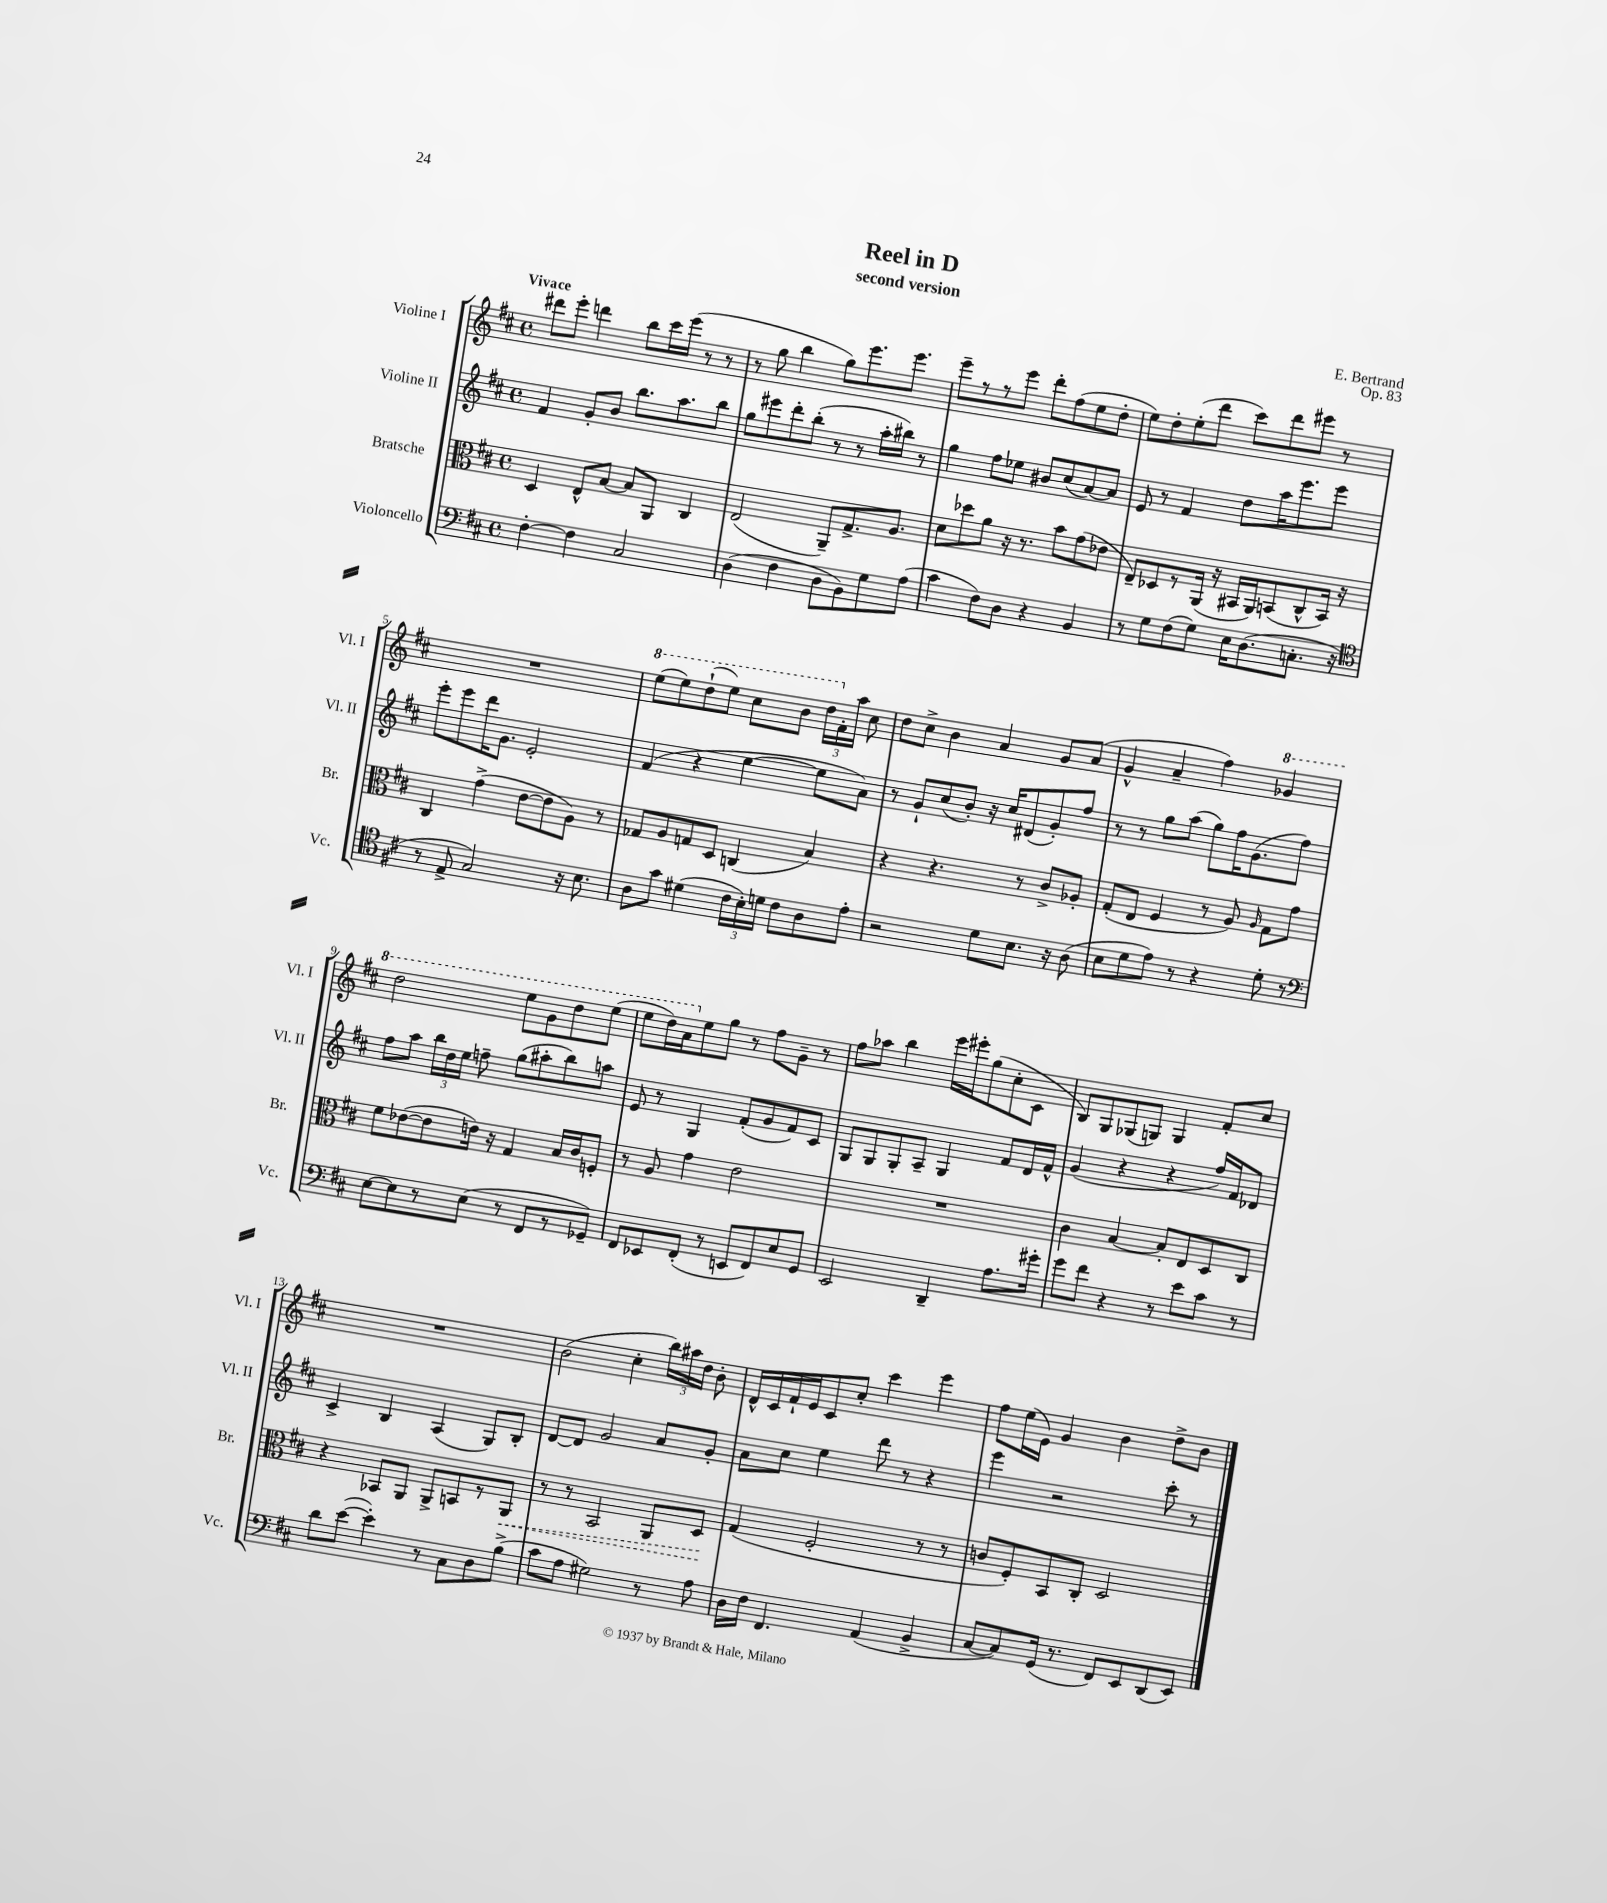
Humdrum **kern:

**kern	**kern	**kern	**kern
*staff4	*staff3	*staff2	*staff1
*clefF4	*clefC3	*clefG2	*clefG2
*k[f#c#]	*k[f#c#]	*k[f#c#]	*k[f#c#]
*M4/4	*M4/4	*M4/4	*M4/4
*met(c)	*met(c)	*met(c)	*met(c)
[4F#'	4D	4f#	8ddd#
.	.	.	8eee'
4F#]	8E^^	8g'	4ddd
.	[8B	8b	.
2C#	8B]	8.bb	8bb
.	8AA	.	16ccc#
.	.	8.aa	(16eee
.	4C#	.	8r
.	.	8bb	8r
=	=	=	=
(4D	(2E	8gg	8r
.	.	8eee#	8gg
4F#	.	8ddd'	4bb
.	.	(8bb'	.
8D	8AA~)	8r	8gg)
8BB)	8.G^	8r	8.eee
8G	.	16aa'	.
.	8.A	16bb#)	8.eee
(8A	.	8r	.
=	=	=	=
4c#	8d	4gg	8eee~
.	8dd-	.	8r
8F#)	8a	8ff#	8r
8D	16r	8ee-	8eee
.	8.r	.	.
4r	.	8b#	8ddd'
.	8b	(8cc#	(8ff#
4BB	(8g	[8a)	8ee
.	8e-	8a]	8dd'
=	=	=	=
8r	8E~)	8e	8ee)
8G	8D-	8r	8dd'
(8F#	8r	4f#	(8ee'
8G)	(16AA	.	8ddd
.	16r	.	.
16E	16BB#	8dd	8ccc#)
(8.D	16AA)	.	.
.	(8BB	16aa	8ddd
.	.	8.eee	.
8.C'	8C#^^	.	8eee#
.	16BB)	8eee	8r
16r	16r	.	.
=	=	=	=
*clefC4	*	*	*
8r	4C#	8eee'	1r
8E^	.	8eee	.
2G)	(4g^	16ddd	.
.	.	8.g	.
.	[8e	2e'	.
.	8e]	.	.
16r	8A)	.	.
8.B	.	.	.
.	8r	.	.
=	=	=	=
8A	8G-	(4f#	(8eee
8g	8A	.	8eee)
(4d#	8G	4r	(8ddd`
.	8D	.	8eee)
24c#	(4C	[4ee	8ccc#
24B')	.	.	.
24d	.	.	.
8c#	.	.	8bb
8A	4B)	8ee]	24ddd
.	.	.	24f#'
.	.	.	24aa
8e'	.	8a)	8cc#
=	=	=	=
2r	4r	8r	8dd
.	.	8g`	8cc#^
.	4.r	(8cc#	4b
.	.	8b')	.
8d	.	16r	4a
.	.	16cc#	.
8.B	8r	(8d#	.
.	8c#^	8g')	8g
16r	.	.	.
(8A	8A-'	8ff#	(8a
=	=	=	=
8B	(8G'	8r	4g^^
8d	8E	8r	.
8e)	4F#	8gg	4a~
8r	.	(8aa	.
4r	8r	8gg)	4ff#)
.	8A)	16ff#	.
.	.	(8.g	.
.	16qqA	.	.
8d'	8G	.	4gg-
8r	8g	8ff#)	.
=	=	=	=
*clefF4	*	*	*
[8E	8f#	8ff#	2ddd
8E]	([8e-	8aa	.
8r	8e-]	24bb	.
.	.	24dd	.
.	.	24ee	.
(8E	16e)	8ff~	.
.	16r	.	.
8r	4G	(8gg	8eee
8FF#	.	8aa#'	8gg
8r	16B	8bb)	8ddd
.	16c#	.	.
8GG-~)	8F'	8aa	(8eee
=	=	=	=
8FF#	8r	8e	8eee
8EE-	8A	8r	16ddd)
.	.	.	16aa
(8FF#'	4g	4G	8ee
8r	.	.	8gg
8EE	2e	(8f#'	8r
8FF#)	.	8g	8ff#
8E	.	8f#)	8g~
8GG	.	8c#	8r
=	=	=	=
2EE	1r	8G	8ff#
.	.	8G	8aa-
.	.	8G'	4bb
.	.	8A~	.
4DD~	.	4G	16eee
.	.	.	16eee#'
.	.	.	(8gg
8.A	.	8f#	8cc#'
.	.	16d	8c#
16g#'	.	16f#^^	.
=	=	=	=
8g	4c#	(4g	8B)
8f#	.	.	8G
4r	[4B	4r	(8G-
.	.	.	8G)
8r	8B']	4r	4G
8e	8E	.	.
8c#	8D	16ff#)	8f#'
.	.	16f#	.
8r	8C#	8d-	8cc#
=	=	=	=
8d	4r	4c#^	1r
([8e	.	.	.
4e'])	8BB-	4B	.
.	8AA	.	.
8r	8AA^	(4A	.
8C#	8BB	.	.
8D	8r	8G)	.
(8B^	8AA	8B'	.
=	=	=	=
8c#	8r	[8d	(2b
8A	8r	8d]	.
2G#)	2BB	2g	.
.	.	.	4cc#'
8r	8AA	8a	24bb)
.	.	.	24aa#
.	.	.	24dd
8A	8D	8g'	8b'
=	=	=	=
16D	(4G	8a	16d^^
16F#	.	.	16c#
4.FF#	.	8cc#	16f#`
.	.	.	16e
.	2F#'	4ee	8c#
.	.	.	8cc#'
(4AA	.	8ddd	4ccc#
.	.	8r	.
4BB^	8r	4r	4eee
.	8r	.	.
=	=	=	=
[8C#	8c	4eee	8ff#
8C#])	8F#')	.	(16ee
.	.	.	16e)
(16GG	8BB	2r	4g
8.r	.	.	.
.	8C#'	.	.
8FF#)	2D	.	4b
8EE	.	.	.
(8DD	.	8ccc#'	8dd^
8EE)	.	8r	8b
==	==	==	==
*-	*-	*-	*-
